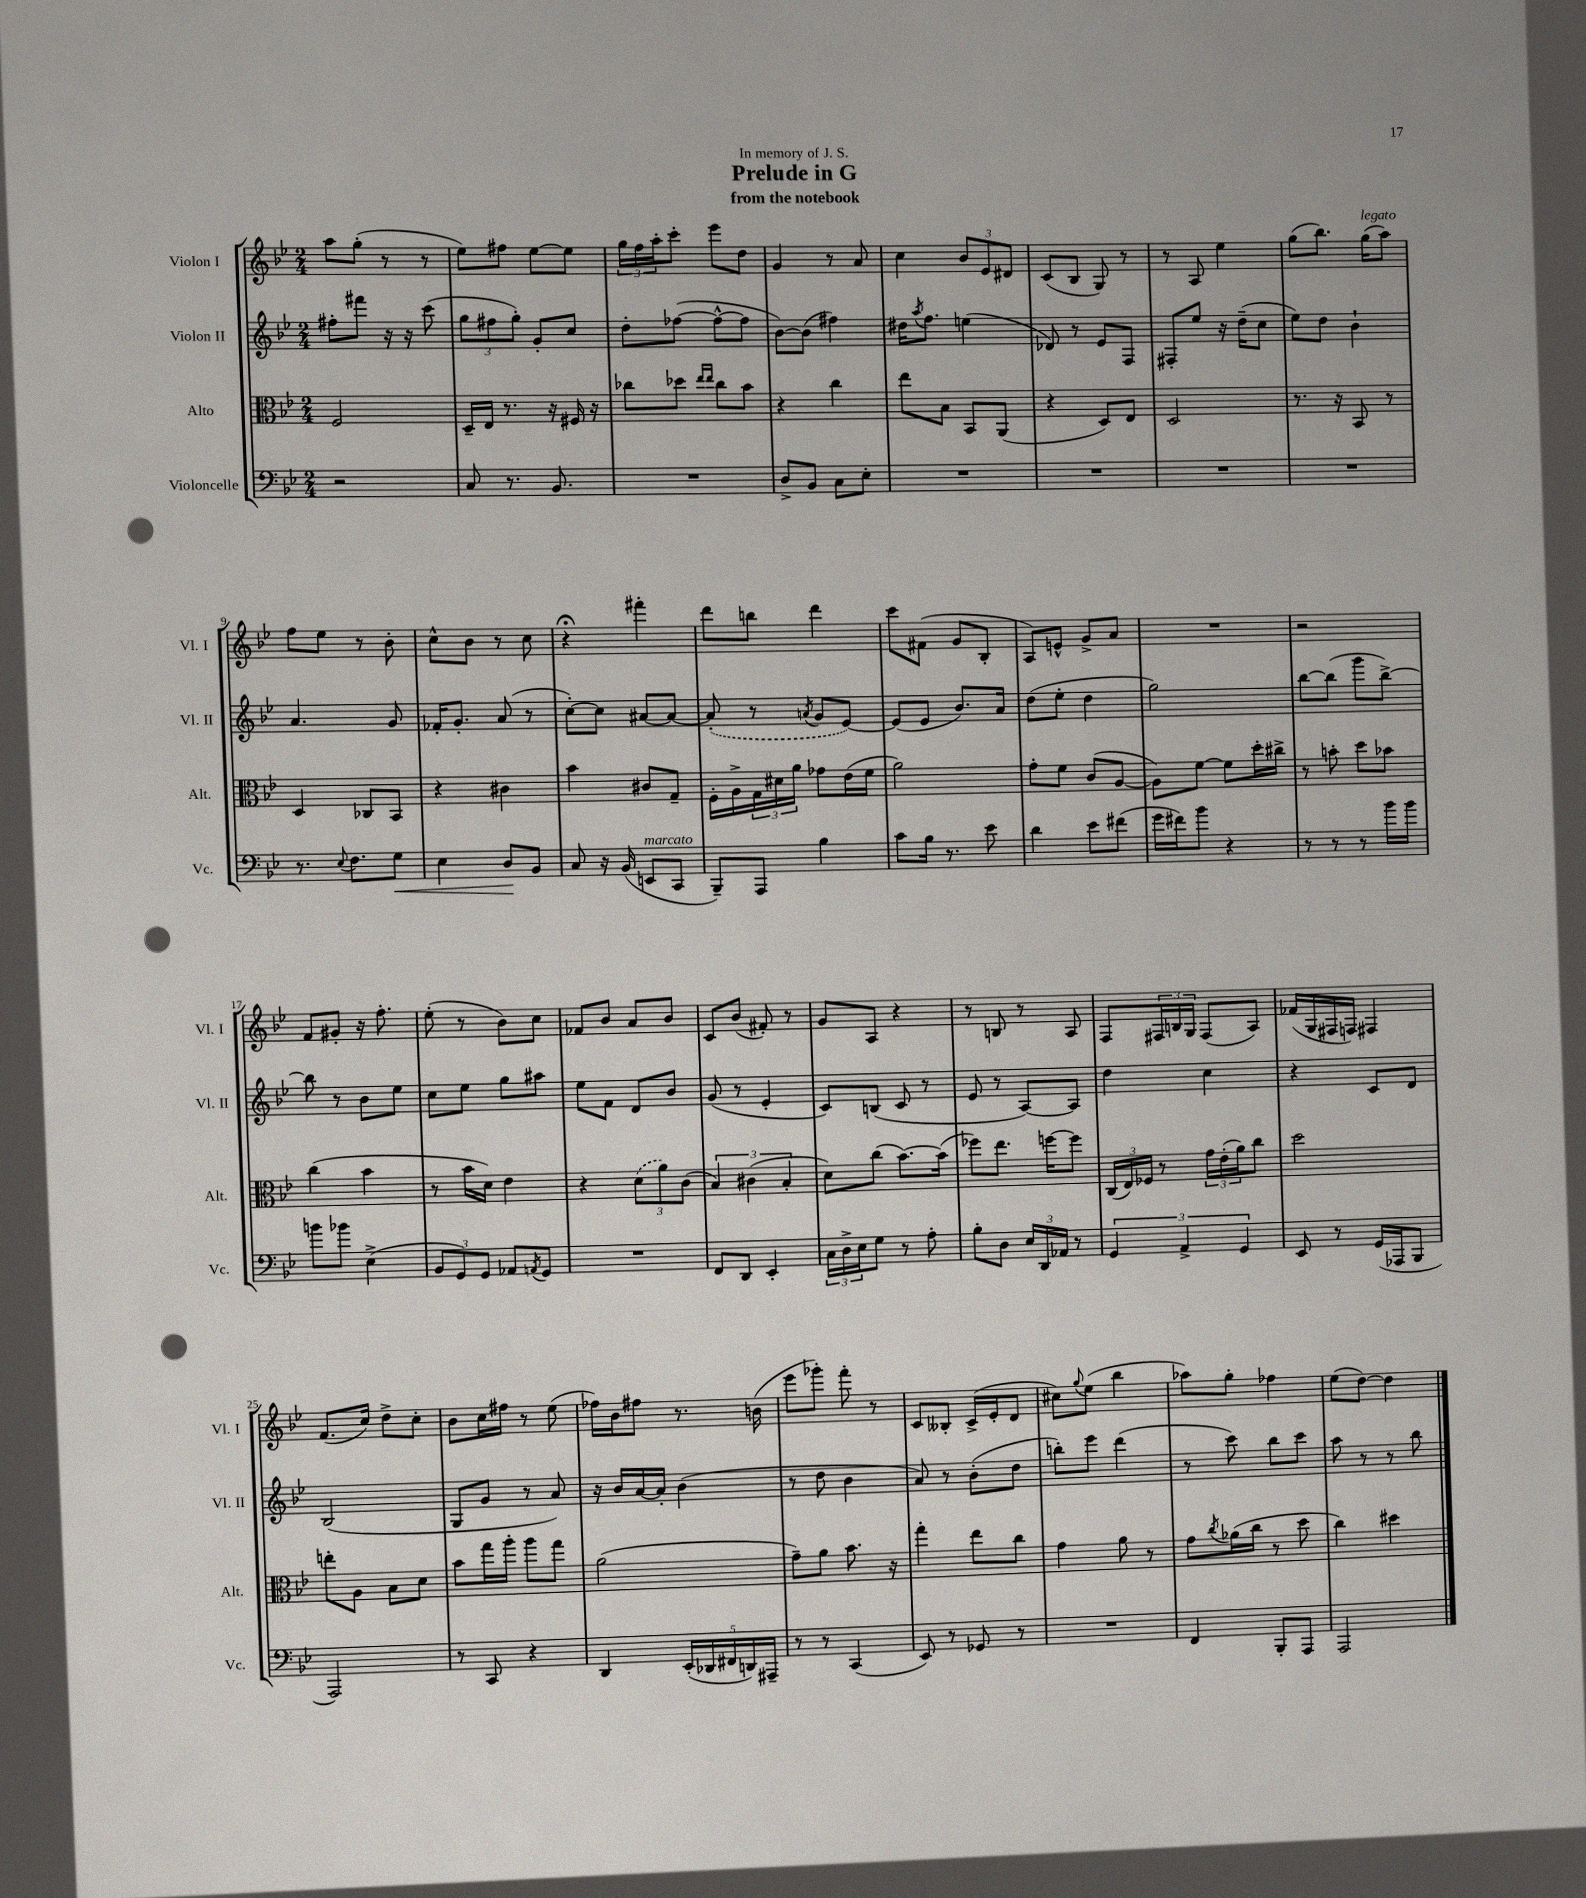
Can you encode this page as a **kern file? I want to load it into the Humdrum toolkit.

**kern	**dynam	**kern	**kern	**kern
*part4	*part4	*part3	*part2	*part1
*staff4	*staff4	*staff3	*staff2	*staff1
*I"Violoncelle	*	*I"Alto	*I"Violon II	*I"Violon I
*I'Vc.	*	*I'Alt.	*I'Vl. II	*I'Vl. I
*clefF4	*	*clefC3	*clefG2	*clefG2
*k[b-e-]	*	*k[b-e-]	*k[b-e-]	*k[b-e-]
*M2/4	*	*M2/4	*M2/4	*M2/4
=1	=1	=1	=1	=1
2r	.	2F/	8ff#X'\L	8aa\L
.	.	.	8fff#X\J	(8gg'\J
.	.	.	16r	8r
.	.	.	16r	.
.	.	.	(8ccc\	8r
=2	=2	=2	=2	=2
8C/	.	16D~/LL	12gg\L	8ee-\L)
.	.	16E-/JJ	.	.
.	.	.	12ff#X\	.
8.r	.	8.r	.	8ff#X\J
.	.	.	12gg'\J)	.
.	.	.	8g'/L	[8ee-\L
8.BB-/	.	16r	.	.
.	.	16F#X/	8cc/J	8ee-\J]
.	.	16r	.	.
=3	=3	=3	=3	=3
2r	.	8cc-X\L	8dd'\L	24gg\LL
.	.	.	.	24ff\
.	.	.	.	24aa'\J
.	.	8dd-X\J	([8ff-X\J	8ccc'\J
.	.	16qqee-/LL	.	.
.	.	16qqee-/JJ	.	.
.	.	8cc-\L	8ff-^^\L_	8eee-\L
.	.	8b-\J	8ff-\J]	8dd\J
=4	=4	=4	=4	=4
8D^/L	.	4r	[8b-\L)	4g/
8BB-/J	.	.	(8b-\J]	.
8C\L	.	4cc\	4ff#X\)	8r
8E-'\J	.	.	.	8a/
=5	=5	=5	=5	=5
2r	.	8ee-\L	16dd#X\KL	4cc\
.	.	.	8qaa/	.
.	.	.	8.ff\J	.
.	.	8B-\J	.	.
.	.	8BB-/L	(4een\	12b-/L
.	.	.	.	12e-/
.	.	(8AA/J	.	.
.	.	.	.	12d#X/J
=6	=6	=6	=6	=6
2r	.	4r	8d-X/)	(8c/L
.	.	.	8r	8B-/J
.	.	8D/L)	8e-/L	8G/)
.	.	8E-/J	8F/J	8r
=7	=7	=7	=7	=7
2r	.	2D/	8F#X'/L	8r
.	.	.	8ee-/J	8A/
.	.	.	16r	4ee-\
.	.	.	(16dd~\KL	.
.	.	.	8cc\J	.
=8	=8	=8	=8	=8
2r	.	8.r	8ee-\L)	(8gg\L
.	.	.	8dd\J	8.bb-\J)
.	.	16r	.	.
.	.	8BB-/	4b-`\	.
!	!	!	!	!LO:TX:a:i:t=legato
.	.	.	.	(16gg\KL
.	.	8r	.	8aa\J)
!!LO:LB:g=z
=9	=9	=9	=9	=9
8.r	.	4D/	4.a/	8ff\L
.	.	.	.	8ee-\J
8qqE-/	.	.	.	.
8.F\L	.	.	.	.
.	.	8C-X/L	.	8r
!	!LO:HP:b	!	!	!
8G\J	<	8BB-/J	8g/	8b-'\
=10	=10	=10	=10	=10
4E-\	.	4r	16f-X'/KL	8cc^^\L
.	.	.	8.g'/J	.
.	.	.	.	8b-\J
8D/L	.	4c#X\	(8a/	8r
8BB-/J	[	.	8r	8cc\
=11	=11	=11	=11	=11
8C/	.	4b-\	[8cc'\L)	4r;<
16r	.	.	8cc\J]	.
(16BB-/	.	.	.	.
!LO:TX:a:i:t=marcato	!	!	!	!
8EEn/L	.	8c#X/L	[8a#X/L	4fff#X'\
8CC/J	.	8G~/J	8a#/J_	.
=12	=12	=12	=12	=12
8BBB-~/L)	.	16F'\LL	(8a#'/]	8ddd\L
.	.	16A^\	.	.
8AAA/J	.	24G\	8r	8bbn\J
.	.	24d#X\	.	.
.	.	24a\JJ	.	.
.	.	.	8qan/	.
4B-\	.	8g-X\L	8g/L	4ddd\
.	.	(16e-\L	[8e-/J)	.
.	.	16f\JJ	.	.
=13	=13	=13	=13	=13
8c\L	.	2a\)	(8e-/L]	8ccc\L
16B-\Jk	.	.	8e-/J	(8f#X\J
8.r	.	.	.	.
.	.	.	8.b-/L)	8g/L
8e-\	.	.	.	8B-'/J
.	.	.	16a/Jk	.
=14	=14	=14	=14	=14
4d\	.	8g'\L	(8dd\L	8A/L)
.	.	8f\J	8ee-'\J	8en^^/J
8e-\L	.	(8c/L	4dd\	8g^/L
(8f#X\J	.	[8A/J	.	8a/J
=15	=15	=15	=15	=15
16g\LL	.	8A\L])	2gg\)	2r
16f#X\J)	.	.	.	.
8b-\J	.	[8f\J	.	.
4r	.	8f\L]	.	.
.	.	16dd'\L	.	.
.	.	16cc#X^\JJ	.	.
=16	=16	=16	=16	=16
8r	.	8r	[8bb-\L	2r
8r	.	8bn'\	(8bb-\J]	.
8r	.	8dd\L	8ggg\L	.
16b-\LL	.	8b-X\J	[8bb-^\J)	.
16b-\JJ	.	.	.	.
!!LO:LB:g=z
=17	=17	=17	=17	=17
8bn\L	.	(4cc\	8bb-\]	8f/L
8b-X\J	.	.	8r	8g#X'/J
(4E-^\	.	4b-\	8b-\L	16r
.	.	.	.	8.ff'\
.	.	.	8ee-\J	.
=18	=18	=18	=18	=18
12BB-/L	.	8r	8cc\L	(8ee-'\
12GG/)	.	.	.	.
.	.	16b-\LL	8ee-\J	8r
12GG/J	.	.	.	.
.	.	16d\JJ)	.	.
8AA-X/L	.	4e-\	8gg\L	8b-\L)
8qAAn/	.	.	.	.
8GG/J	.	.	8aa#X\J	8cc\J
=19	=19	=19	=19	=19
2r	.	4r	8ee-\L	8f-X/L
.	.	.	8f\J	8b-/J
.	.	(12d\L	8d/L	8a/L
.	.	12a\)	.	.
.	.	.	8b-/J	8b-/J
.	.	(12c\J	.	.
=20	=20	=20	=20	=20
8FF/L	.	6B-/)	(8g/	8c/L
8DD/J	.	.	8r	(8b-/J
.	.	(6c#X\	.	.
4EE-'/	.	.	4e-'/	8f#X'/)
.	.	6B-'/	.	.
.	.	.	.	8r
=21	=21	=21	=21	=21
24C\LL	.	8d\L)	8c/L)	8g/L
24D^\	.	.	.	.
24E-\J	.	.	.	.
8G\J	.	(8cc\J	(8Bn/J	8A/J
8r	.	[8.b-\L)	8c/	4r
8A'\	.	.	8r	.
.	.	(16b-\Jk]	.	.
=22	=22	=22	=22	=22
8B-'\L	.	8ff-X\L)	8e-/	8r
8D\J	.	8.ee-\J	8r	8Bn/
24E-/LL	.	.	[8A/L)	8r
24DD/	.	.	.	.
.	.	[16ffn\KL	.	.
24AA-X/JJ	.	.	.	.
8r	.	8ff\J]	8A/J]	8A/
=23	=23	=23	=23	=23
6GG/	.	(24C/LL	4dd\	8F/L
.	.	24E-/)	.	.
.	.	24F-X/JJ	.	.
.	.	8r	.	24F#X/L
6AA^/	.	.	.	24Bn/
.	.	.	.	24G/JJ
.	.	24g\LL	4cc\	(8F#/L
.	.	(24e-'\	.	.
6GG/	.	24a\J)	.	.
.	.	8cc\J	.	8A/J)
=24	=24	=24	=24	=24
8EE-/	.	2dd\	4r	(16f-X/LL
.	.	.	.	16G/
8r	.	.	.	16F#X/
.	.	.	.	16Fn/JJ)
(16GG/LL	.	.	8c/L	4F#X/
16AAA-X/J	.	.	.	.
8BBB-/J	.	.	8d/J	.
!!LO:LB:g=z
=25	=25	=25	=25	=25
2AAA/)	.	8een'\L	(2B-/	(8.f/L
.	.	8A\J	.	.
.	.	.	.	16cc/Jk)
.	.	8B-\L	.	8dd^\L
.	.	8d\J	.	8cc'\J
=26	=26	=26	=26	=26
8r	.	8b-\L	8G/L	8b-\L
8CC/	.	16gg\L	8g/J	16cc\L
.	.	16aa'\JJ	.	16ff#X\JJ
4r	.	8aa\L	8r	8r
.	.	8gg\J	8a/)	(8ee-\
=27	=27	=27	=27	=27
4DD/	.	(2a\	16r	16ff-X\LL)
.	.	.	16b-/LL	16b-\J
.	.	.	[16a/	8ff#X\J
.	.	.	16a'/JJ]	.
(20EE-'/LL	.	.	(4b-\	8.r
20DD-X/	.	.	.	.
20FF#X/	.	.	.	.
20DDn/)	.	.	.	.
.	.	.	.	(16bn\
20AAA#X~/JJ	.	.	.	.
=28	=28	=28	=28	=28
8r	.	8g~\L)	8r	8eee-\L
8r	.	8a\J	8dd\	8ggg-X'\J)
(4CC/	.	8.b-\	4b-\	8fff'\
.	.	.	.	8r
.	.	16r	.	.
=29	=29	=29	=29	=29
8EE-/)	.	4gg'\	8a/)	8c/L
8r	.	.	8r	8B--X'/J
8GG-X/	.	8ee-\L	(8b-'\L	(16c^/LL
.	.	.	.	16e-'/J
8r	.	8cc\J	8dd\J	8d/J
=30	=30	=30	=30	=30
2r	.	4g\	8bbn'\L)	8cc#X\L)
.	.	.	.	8qqgg/
.	.	.	8eee-\J	(8ee-\J
.	.	8a\	(4ddd\	4bb-\
.	.	8r	.	.
=31	=31	=31	=31	=31
4FF/	.	8g\L	8r	8aa-X\L)
.	.	8qcc/	.	.
.	.	(16a-X\L	8ccc\)	8gg'\J
.	.	16cc\JJ	.	.
8BBB-'/L	.	8r	8bb-\L	4ff-X\
8AAA/J	.	8dd\	8ccc\J	.
=32	=32	=32	=32	=32
2AAA/	.	4cc\)	8aa\	(8ee-\L
.	.	.	8r	[8dd\J)
.	.	4dd#X\	8r	4dd\]
.	.	.	8bb-\	.
==	==	==	==	==
*-	*-	*-	*-	*-
